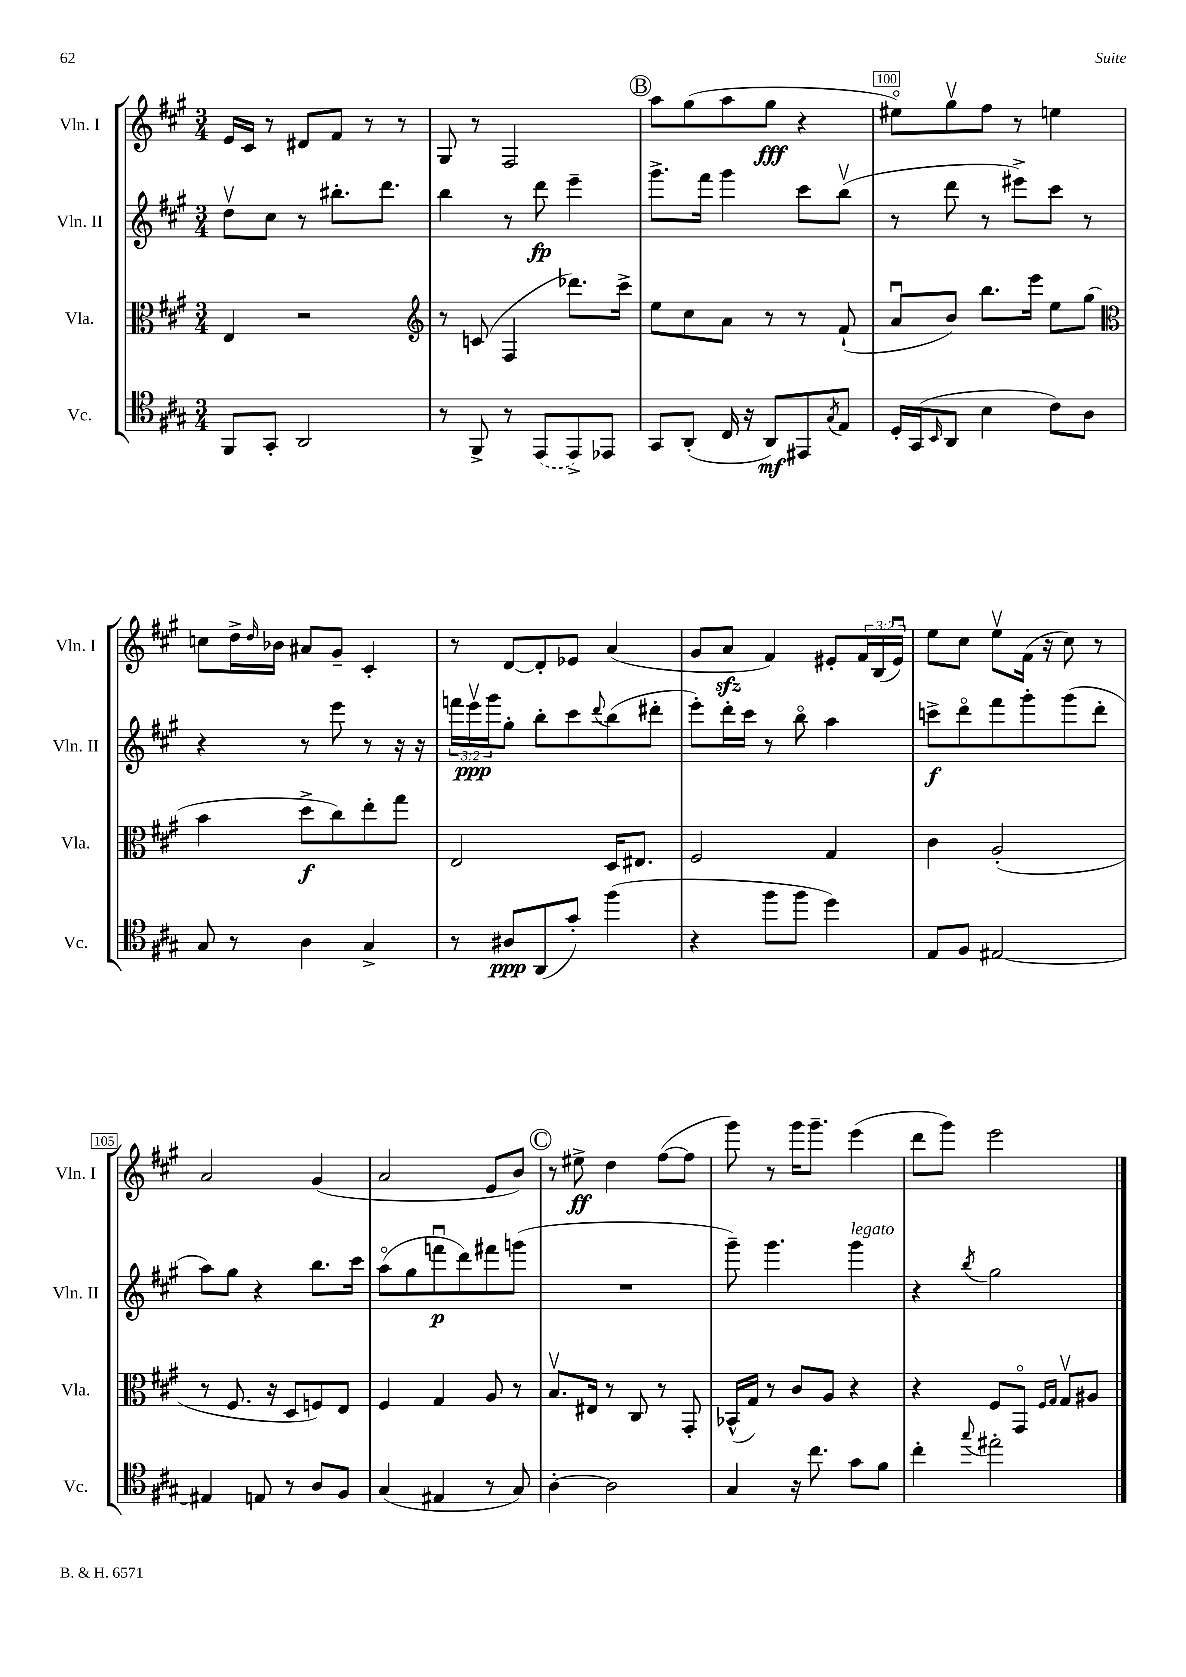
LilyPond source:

<<
\new StaffGroup <<
\new Staff = "s0" \with { instrumentName = "Vln. I" shortInstrumentName = "Vln. I" } {
    \clef treble \key a \major \numericTimeSignature \time 3/4 \override Staff.TupletNumber.text = #tuplet-number::calc-fraction-text
    e'16 cis'16 r8 dis'8 fis'8 r8 r8 |
    gis8 r8 fis2 |
    \mark \markup { \circle "B" } a''8 gis''8( a''8 gis''8\fff r4 |
    eis''8\flageolet) gis''8\upbow fis''8 r8 e''4 |
    c''8 d''16-> \grace { d''16 } bes'16 ais'8 gis'8-- cis'4-. |
    r8 d'8~ d'8-. ees'8 a'4( |
    gis'8 a'8\sfz fis'4) eis'8-. \tuplet 3/2 { fis'16 b16( eis'16\downbow) } |
    e''8 cis''8 e''8\upbow fis'16( r16 cis''8) r8 |
    a'2 gis'4( |
    a'2 e'8 b'8) |
    \mark \markup { \circle "C" } r8 eis''8->\ff d''4 fis''8~( fis''8 |
    gis'''8) r8 gis'''16 gis'''8.-- e'''4( |
    d'''8 gis'''8) e'''2 \bar "|." |
}
\new Staff = "s1" \with { instrumentName = "Vln. II" shortInstrumentName = "Vln. II" } {
    \clef treble \key a \major \numericTimeSignature \time 3/4 \override Staff.TupletNumber.text = #tuplet-number::calc-fraction-text
    d''8\upbow cis''8 r8 bis''8.-. d'''8. |
    b''4 r8 d'''8\fp e'''4-- |
    \mark \markup { \circle "B" } gis'''8.-> fis'''16 gis'''4 cis'''8 b''8\upbow( |
    r8 d'''8 r8 eis'''8->) cis'''8 r8 |
    r4 r8 e'''8 r8 r16 r16 |
    \tuplet 3/2 { f'''16 e'''16\upbow\ppp gis'''16 } gis''8-. b''8-. cis'''8 \appoggiatura { d'''8 } b''8( dis'''8-. |
    e'''8-.) d'''16-. cis'''16 r8 b''8\flageolet a''4 |
    c'''8->\f d'''8\flageolet fis'''8 gis'''8-. gis'''8( d'''8-. |
    a''8) gis''8 r4 b''8. cis'''16 |
    a''8\flageolet( gis''8 f'''8\downbow\p d'''8) fis'''8 g'''8( |
    \mark \markup { \circle "C" } R2. |
    gis'''8--) gis'''4. gis'''4^\markup { \italic "legato" } |
    r4 \acciaccatura { b''8 } gis''2 \bar "|." |
}
\new Staff = "s2" \with { instrumentName = "Vla." shortInstrumentName = "Vla." } {
    \clef alto \key a \major \numericTimeSignature \time 3/4
    e4 r2 |
    \clef treble r8 c'8( fis4 des'''8.) cis'''16-> |
    \mark \markup { \circle "B" } e''8 cis''8 a'8 r8 r8 fis'8-!( |
    a'8\downbow b'8) b''8. e'''16 e''8 gis''8( |
    \clef alto b'4 d''8->\f cis''8) e''8-. gis''8 |
    e2 d16 eis8. |
    fis2 gis4 |
    cis'4 a2-.( |
    r8 fis8. r16 d8 f8) e8 |
    fis4 gis4 a8 r8 |
    \mark \markup { \circle "C" } b8.\upbow eis16 r8 cis8 r8 gis,8-. |
    bes,16-^( gis16) r8 cis'8 a8 r4 |
    r4 fis8 gis,8\flageolet \grace { fis16 gis16 } gis8\upbow ais8 \bar "|." |
}
\new Staff = "s3" \with { instrumentName = "Vc." shortInstrumentName = "Vc." } {
    \clef tenor \key a \major \numericTimeSignature \time 3/4
    fis,8 gis,8-. a,2 |
    r8 fis,8-> r8 \once \slurDashed e,8( e,8->) ees,8 |
    \mark \markup { \circle "B" } gis,8 a,8-.( cis16 r16 a,8\mf) eis,8 \acciaccatura { gis8 } e8 |
    d16-. gis,16( \grace { b,16 } a,8 b4 cis'8) a8 |
    gis8 r8 a4 gis4-> |
    r8 ais8\ppp a,8( gis'8-.) fis''4( |
    r4 fis''8 fis''8 d''4) |
    e8 fis8 eis2~ |
    eis4 e8 r8 a8 fis8 |
    gis4( eis4 r8 gis8) |
    \mark \markup { \circle "C" } a4~-. a2 |
    gis4 r16 cis''8. gis'8 fis'8 |
    cis''4-. \appoggiatura { gis''8 } eis''2-. \bar "|." |
}
>>
>>
\layout { \context { \Score currentBarNumber = #97 \override BarNumber.break-visibility = ##(#f #t #t) barNumberVisibility = #(every-nth-bar-number-visible 5) \override BarNumber.stencil = #(make-stencil-boxer 0.1 0.3 ly:text-interface::print) } }
